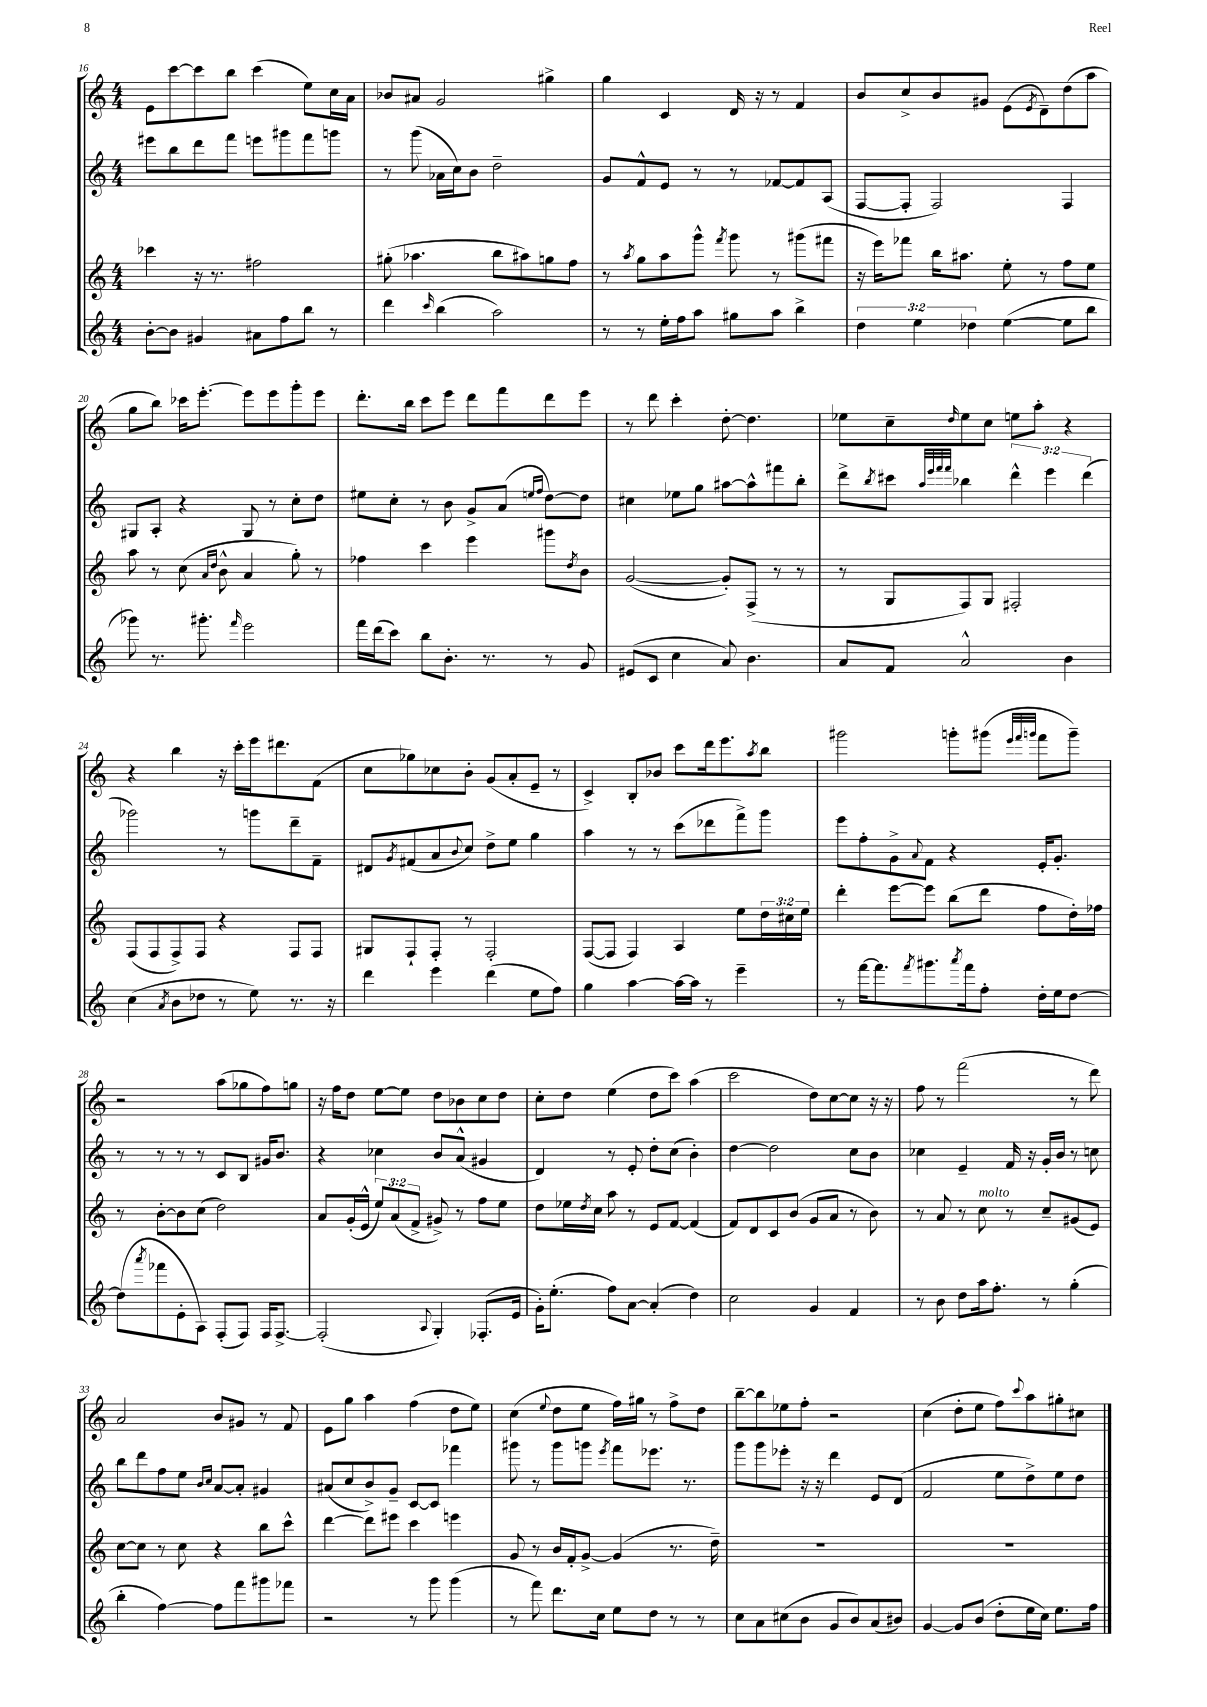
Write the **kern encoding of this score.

**kern	**kern	**kern	**kern
*staff4	*staff3	*staff2	*staff1
*clefG2	*clefG2	*clefG2	*clefG2
*k[]	*k[]	*k[]	*k[]
*M4/4	*M4/4	*M4/4	*M4/4
[8b'	4ccc-	8eee#	8e
8b]	.	8bb	[8ccc
4g#	16r	8ddd	8ccc]
.	8.r	.	.
.	.	8fff	8bb
8a#	2ff#	8eee	(4ccc
8ff	.	8ggg#	.
8bb	.	8fff	8ee)
8r	.	8ggg	16cc
.	.	.	16a
=	=	=	=
4ddd	(8gg#'	8r	8b-
.	4.aa-	(8ggg	8a#
16qqccc	.	.	.
(4bb	.	16a-	2g
.	.	16cc)	.
.	.	8b	.
2aa)	8bb	2dd~	.
.	8aa#)	.	.
.	8gg	.	4gg#^
.	8ff	.	.
=	=	=	=
8r	8r	8g	4gg
.	8qaa	.	.
8r	8gg	8f^^	.
16ee'	8aa	8e	4c
16ff	.	.	.
8aa	8ggg^^	8r	.
.	8qfff	.	.
8gg#	8ggg	8r	16d
.	.	.	16r
8aa	8r	[8f-	8r
4bb^	(8ggg#	8f-]	4f
.	8fff#	(8A	.
=	=	=	=
6dd	16r	[8F	8b
.	16eee)	.	.
.	8fff-	8F']	8cc^
6ee	.	.	.
.	16bb	2F)	8b
.	8.aa#	.	.
6dd-	.	.	.
.	.	.	8g#
([4ee	8ee'	.	(8e
.	.	.	8qe
.	8r	.	8d~)
8ee]	8ff	4F	(8dd
8bb	8ee	.	8aa
=	=	=	=
8ggg-)	8aa	8G#	8gg
8.r	8r	8A'	8bb)
.	(8cc	4r	16ccc-
8.ggg#'	.	.	[8.eee'
.	16qqa	.	.
.	16qqdd	.	.
.	8b^^	.	.
16qqfff	.	.	.
2eee	4a	8G#	8eee]
.	.	8r	8eee
.	8gg')	8cc'	8ggg'
.	8r	8dd	8eee
=	=	=	=
16fff	4ff-	8ee#	8.ddd'
(16ddd	.	.	.
8ccc)	.	8cc'	.
.	.	.	16bb
8bb	4ccc	8r	8ccc
8.b'	.	8b	8eee
.	4eee	8g^	8ddd
8.r	.	.	.
.	.	(8a	8fff
.	.	16qqee	.
.	.	16qqff	.
8r	8ggg#	[8dd)	8ddd
.	8qdd	.	.
8g	8b	8dd]	8eee
=	=	=	=
(8e#	([2g	4cc#	8r
8c	.	.	8ddd
4cc	.	8ee-	4ccc'
.	.	8gg	.
8a)	8g'])	[8aa#	[8dd'
4.b	(8F^	8aa#^^]	4.dd]
.	8r	8fff#	.
.	8r	8bb'	.
=	=	=	=
8a	8r	8ddd^	8ee-
.	.	8qbb	.
8f	8G	8ccc#	8cc~
.	.	32qqaa	.
.	.	32qqeee	.
.	.	32qqfff	.
.	.	32qqfff	16qqdd
2a^^	8F)	4bb-	8ee-
.	8G	.	8cc
.	2F#'	6ddd^^	8ee
.	.	.	8aa'
.	.	6eee	.
4b	.	.	4r
.	.	(6ddd	.
=	=	=	=
(4cc	(8F	2ggg-)	4r
.	8F	.	.
8qa	.	.	.
8b	8F^)	.	4bb
8dd-	8F	.	.
8r	4r	8r	16r
.	.	.	16ccc'
8ee)	.	8ggg	16eee
.	.	.	8.ddd#
8.r	8F	8ddd~	.
.	8F	8f~	(8f
16r	.	.	.
=	=	=	=
4ddd	8G#	8d#	8cc
.	.	8qg	.
.	8F`	(8f#	8gg-)
4eee	8F'	8a	8cc-
.	.	8qqb	.
.	8r	8cc)	8b'
(4ddd	2F'	8dd^	(8g
.	.	8ee	8a'
8ee	.	4gg	8e~
8ff)	.	.	8r
=	=	=	=
4gg	([8F	4aa	4c^)
.	8F]	.	.
[4aa	4F)	8r	8B'
.	.	8r	8b-
16aa_	4A	(8ccc	8ccc
16aa]	.	.	.
8r	.	8ddd-	16ddd
.	.	.	8.eee
4eee~	8ee	8fff^)	.
.	.	.	8qaa
.	24dd	8ggg	8bb
.	24cc#	.	.
.	24ee	.	.
=	=	=	=
8r	4ddd'	8eee	2ggg#
[16fff	.	8ff'	.
8.fff]	.	.	.
.	[8eee	8g^	.
8qfff	.	8qqa	.
8.ggg#	8eee]	8f	.
.	(8bb	4r	8ggg'
8qaaa	.	.	.
16fff	.	.	.
8ff'	8ddd	.	(8ggg#
.	.	.	32qqeee
.	.	.	32qqfff
.	.	.	32qqggg
16dd'	8ff	16e'	8fff
16ee	.	8.g'	.
[8dd	16dd')	.	8ggg~)
.	16ff-	.	.
=	=	=	=
(8dd]	8r	8r	2r
8qaaa	.	.	.
8fff-	[8b'	8r	.
8e'	8b]	8r	.
8A)	(8cc	8r	.
(8F'	2dd)	8c	(8aa
8F)	.	8B	8gg-
16F	.	16g#	8ff)
[8.F^	.	8.b	.
.	.	.	8gg
=	=	=	=
(2F']	8a	4r	16r
.	.	.	16ff
.	(16g'	.	8dd
.	16e^^	.	.
.	12ee)	4cc-	[8ee
.	(12a	.	.
.	.	.	8ee]
.	12f^	.	.
8qqA	.	.	.
4G')	8g#^)	8b	8dd
.	8r	(8a^^	8b-
(8.F-'	8ff	4g#	8cc
.	8ee	.	8dd
16e	.	.	.
=	=	=	=
16g')	8dd	4d)	8cc'
(8.ee'	.	.	.
.	16ee-	.	8dd
.	8qdd	.	.
.	16cc	.	.
8ff)	8aa	8r	(4ee
[8a	8r	8e'	.
(4a']	8e	8dd'	8dd
.	[8f	(8cc	8ccc)
4dd)	(4f]	4b')	(4aa
=	=	=	=
2cc	8f)	[4dd	2ccc
.	8d	.	.
.	8c	2dd]	.
.	(8b	.	.
4g	8g	.	8dd)
.	8a	.	[8cc
4f	8r	8cc	8cc]
.	8b)	8b	16r
.	.	.	16r
=	=	=	=
8r	8r	4cc-	8ff
8b	8a	.	8r
8dd	8r	4e~	(2fff
16aa	8cc	.	.
8.ff'	.	.	.
.	8r	16f	.
.	.	16r	.
8r	8cc~	16g'	.
.	.	16b	.
(4gg'	(8g#	8r	8r
.	8e)	8cc	8ddd)
=	=	=	=
4bb'	[8cc	8bb	2a
.	8cc]	8ddd	.
[4ff)	8r	8ff	.
.	8cc	8ee	.
.	.	16qqb	.
.	.	16qqcc	.
8ff]	4r	[8a	8b
8fff	.	8a']	8g#
8ggg#	8bb	4g#	8r
8fff-	8ccc^^	.	8f
=	=	=	=
2r	[4ddd	(8a#	8e
.	.	8cc	8gg
.	8ddd]	8b^)	4aa
.	8eee#	8g~	.
8r	4ccc	[8c	(4ff
8ggg	.	8c]	.
(4ggg	4eee	4fff-	8dd
.	.	.	8ee)
=	=	=	=
8r	8g	8ggg#	(4cc
8fff)	8r	8r	.
.	.	.	8qqee
8.ddd	16b	8ggg#	8dd
.	16f'	.	.
.	[8g^	8ggg	8ee
16cc	.	.	.
.	.	8qeee	.
8ee	(4g]	8fff	16ff)
.	.	.	16gg#
8dd	.	8.eee-	8r
8r	8.r	.	8ff^
.	.	8.r	.
8r	.	.	8dd
.	16dd~)	.	.
=	=	=	=
8cc	1r	8ggg	[8bb~
8a	.	8ggg	8bb]
(8cc#	.	8eee-'	8ee-
8b	.	16r	8ff'
.	.	16r	.
8g	.	4ddd	2r
8b)	.	.	.
(8a	.	8e	.
8b#)	.	(8d	.
=	=	=	=
[4g	1r	2f	(4cc
8g]	.	.	8dd'
(8b	.	.	8ee
8dd'	.	8ee	8ff)
.	.	.	8qqccc
16ee	.	8dd^)	8aa
16cc)	.	.	.
8.ee	.	8ee	8gg#'
.	.	8dd	8cc#
16ff	.	.	.
==	==	==	==
*-	*-	*-	*-
